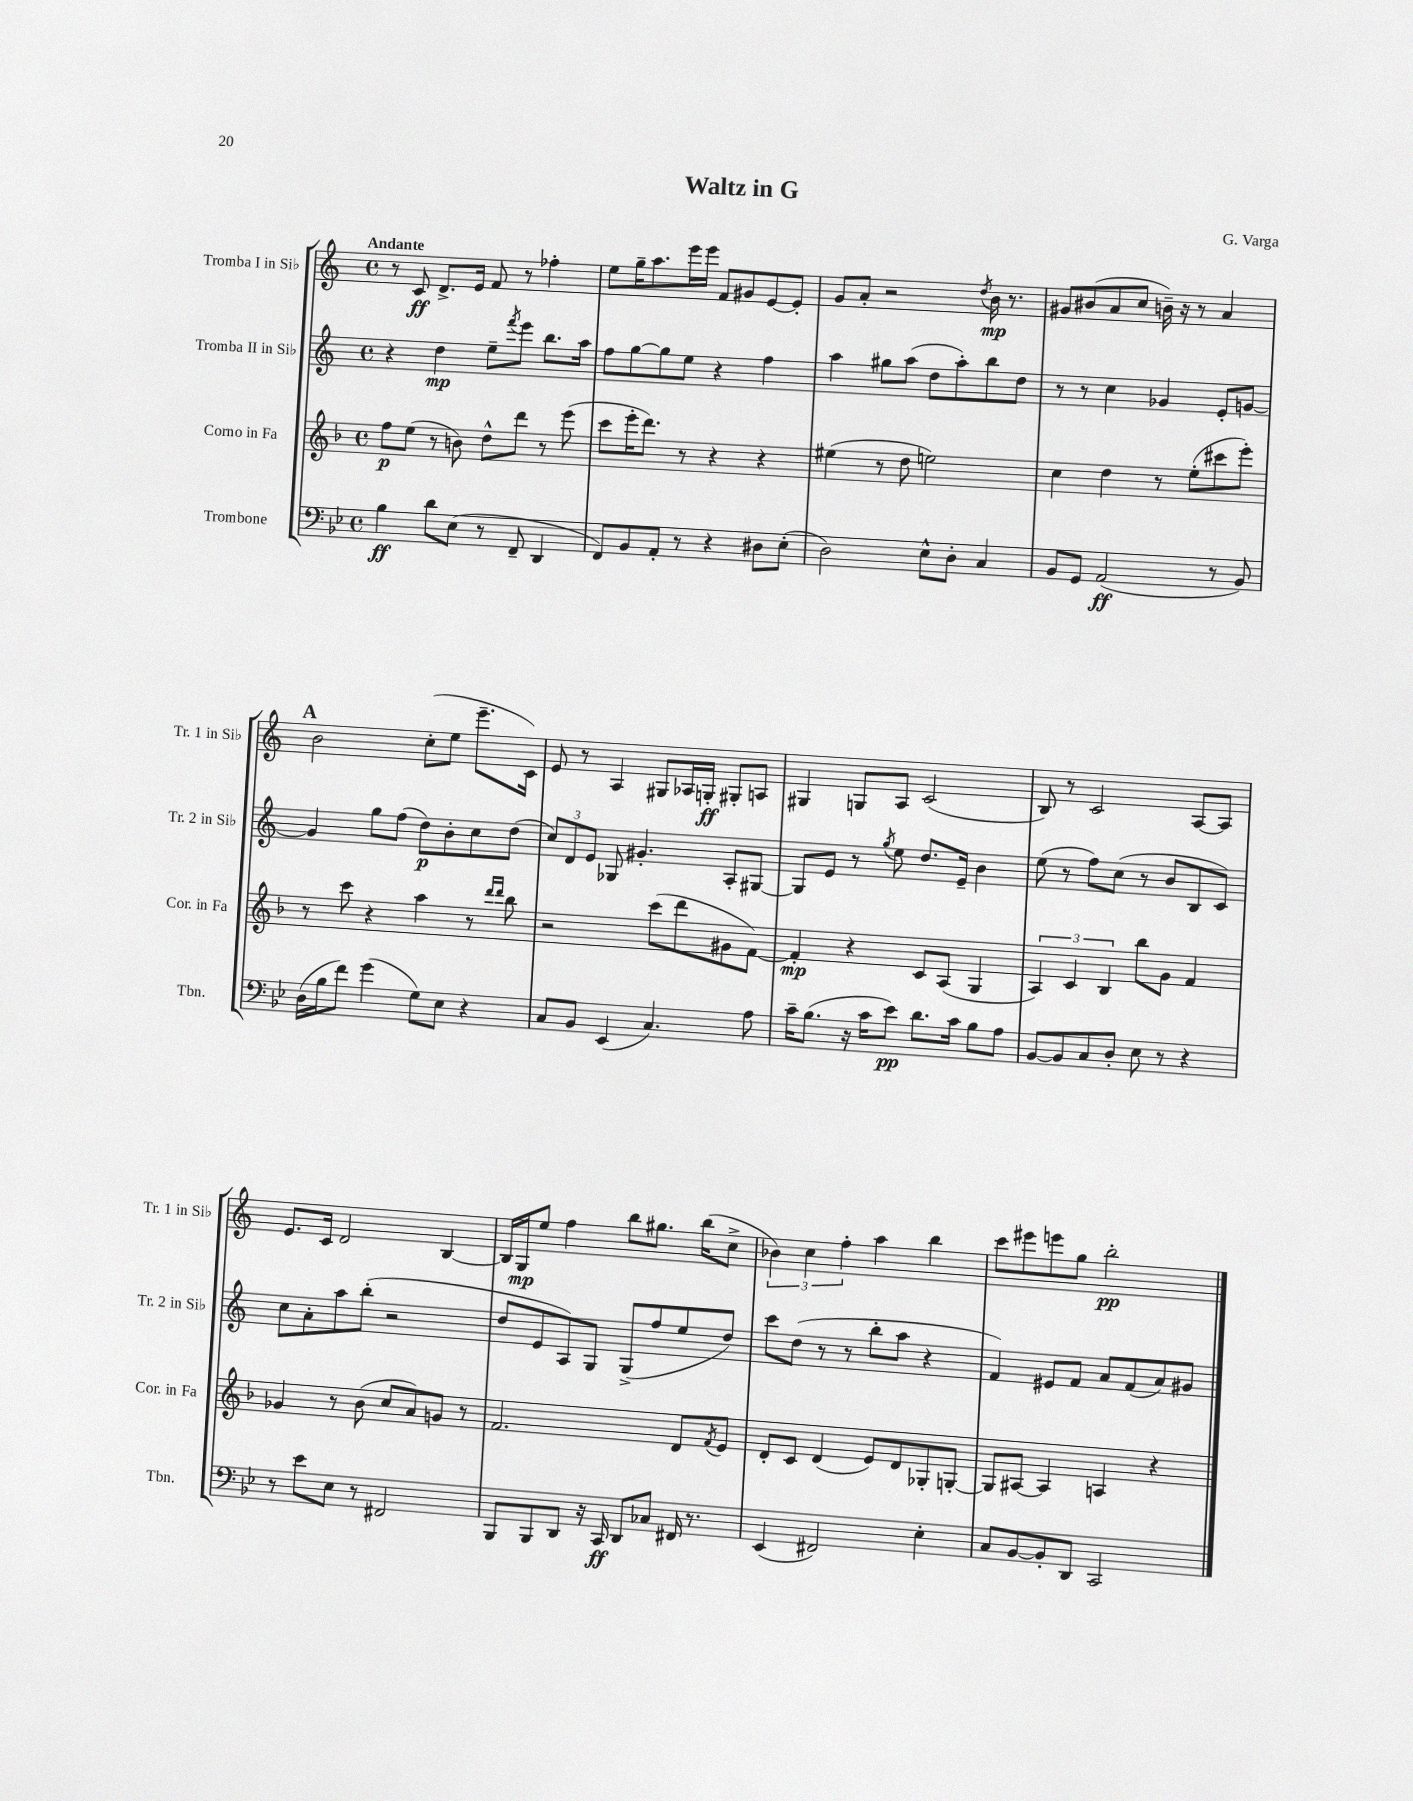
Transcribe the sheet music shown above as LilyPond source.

\header { title = "Waltz in G" composer = "G. Varga" }
<<
\new StaffGroup <<
\new Staff = "s0" \with { instrumentName = "Tromba I in Sib" shortInstrumentName = "Tr. 1 in Sib" } {
    \clef treble \key c \major \defaultTimeSignature \time 4/4 \tempo "Andante"
    r8 c'8\ff d'8.-> e'16 f'8 r8 fes''4-. |
    e''8 g''16-- a''8. e'''16 e'''16 f'8 gis'8 e'8~ e'8-. |
    g'8 a'8-. r2 \acciaccatura { d''8 } b'16\mp r8. |
    gis'8 bis'8( a'8 c''8 b'16--) r16 r8 a'4 |
    \mark \markup { \bold "A" } b'2 c''8-.( e''8 e'''8.-- c'16) |
    e'8 r8 a4 gis8 aes16 g16-.\ff gis8-. a8 |
    gis4 g8 a8 c'2( |
    b8) r8 c'2 a8~ a8 |
    e'8. c'16 d'2 b4~ |
    b16 g16\mp e''8 f''4 b''8 gis''8. b''16( c''8-> |
    \tuplet 3/2 { bes'4) c''4 f''4-. } a''4 b''4 |
    c'''8 eis'''8 e'''8 g''8 b''2-.\pp \bar "|." |
}
\new Staff = "s1" \with { instrumentName = "Tromba II in Sib" shortInstrumentName = "Tr. 2 in Sib" } {
    \clef treble \key c \major \defaultTimeSignature \time 4/4
    r4 d''4\mp e''8-- \acciaccatura { f'''8 } e'''8 b''8. a''16 |
    f''8 g''8~ g''8 e''8 r4 f''4 |
    a''4 gis''8 a''8( d''8 a''8-.) b''8 d''8 |
    r8 r8 c''4 ges'4 e'8-. g'8~ |
    \mark \markup { \bold "A" } g'4 g''8 f''8( d''8\p) b'8-. c''8 d''8( |
    \tuplet 3/2 { c''8) d'8 e'8 } ges8 gis'4.-. a8-. gis8~ |
    gis8 e'8 r8 \acciaccatura { g''8 } e''8 d''8. e'16-- b'4 |
    e''8( r8 f''8) c''8( r8 b'8 b8 c'8) |
    c''8 a'8-. a''8 b''8-.( r2 |
    d''8 e'8 a8) g8 g8->( f''8 e''8 d''8) |
    c'''8 d''8( r8 r8 b''8-. a''8 r4 |
    f'4) eis'8 f'8 a'8 f'8( a'8) gis'8 \bar "|." |
}
\new Staff = "s2" \with { instrumentName = "Corno in Fa" shortInstrumentName = "Cor. in Fa" } {
    \clef treble \key f \major \defaultTimeSignature \time 4/4
    f''8\p e''8( r8 b'8) d''8-^ d'''8 r8 e'''8( |
    c'''8 e'''16-. d'''8.) r8 r4 r4 |
    eis''4( r8 d''8 e''2) |
    c''4 d''4 r8 e''8-.( cis'''8 e'''8-.) |
    \mark \markup { \bold "A" } r8 c'''8 r4 a''4 r8 \grace { d'''16 d'''16 } bes''8 |
    r2 c'''8( d'''8 gis'8 f'8~) |
    f'4-.\mp r4 c'8 a8( g4 |
    \tuplet 3/2 { a4) c'4 bes4 } bes''8 g'8 f'4 |
    ges'4 r8 bes'8( c''8 a'8) g'8 r8 |
    f'2. d'8 \acciaccatura { f'8 } e'8 |
    d'8-. c'8 d'4( e'8) d'8 ges8-. g8~-. |
    g8 ais8~ ais4 a4 r4 \bar "|." |
}
\new Staff = "s3" \with { instrumentName = "Trombone" shortInstrumentName = "Tbn." } {
    \clef bass \key bes \major \defaultTimeSignature \time 4/4
    bes4\ff d'8 ees8( r8 f,8-- d,4 |
    f,8) bes,8 a,8-. r8 r4 dis8 ees8-.( |
    d2) ees8-^ d8-. c4 |
    bes,8 g,8 a,2\ff( r8 bes,8) |
    \mark \markup { \bold "A" } d16( bes16 f'8) g'4( g8) ees8 r4 |
    c8 bes,8 ees,4( c4.) a8 |
    c'16-- bes8.( r16 c'16 ees'8\pp) d'8. c'16 bes8 a8 |
    bes,8~ bes,8 c8 d8-. ees8 r8 r4 |
    r8 ees'8 ees8 r8 fis,2 |
    bes,,8 bes,,8 d,8 r16 c,16\ff d,8 ces8 fis,16 r8. |
    ees,4( fis,2) ees4-. |
    c8 bes,8~ bes,8-. d,8 c,2 \bar "|." |
}
>>
>>
\layout { \context { \Score \remove "Bar_number_engraver" } }
